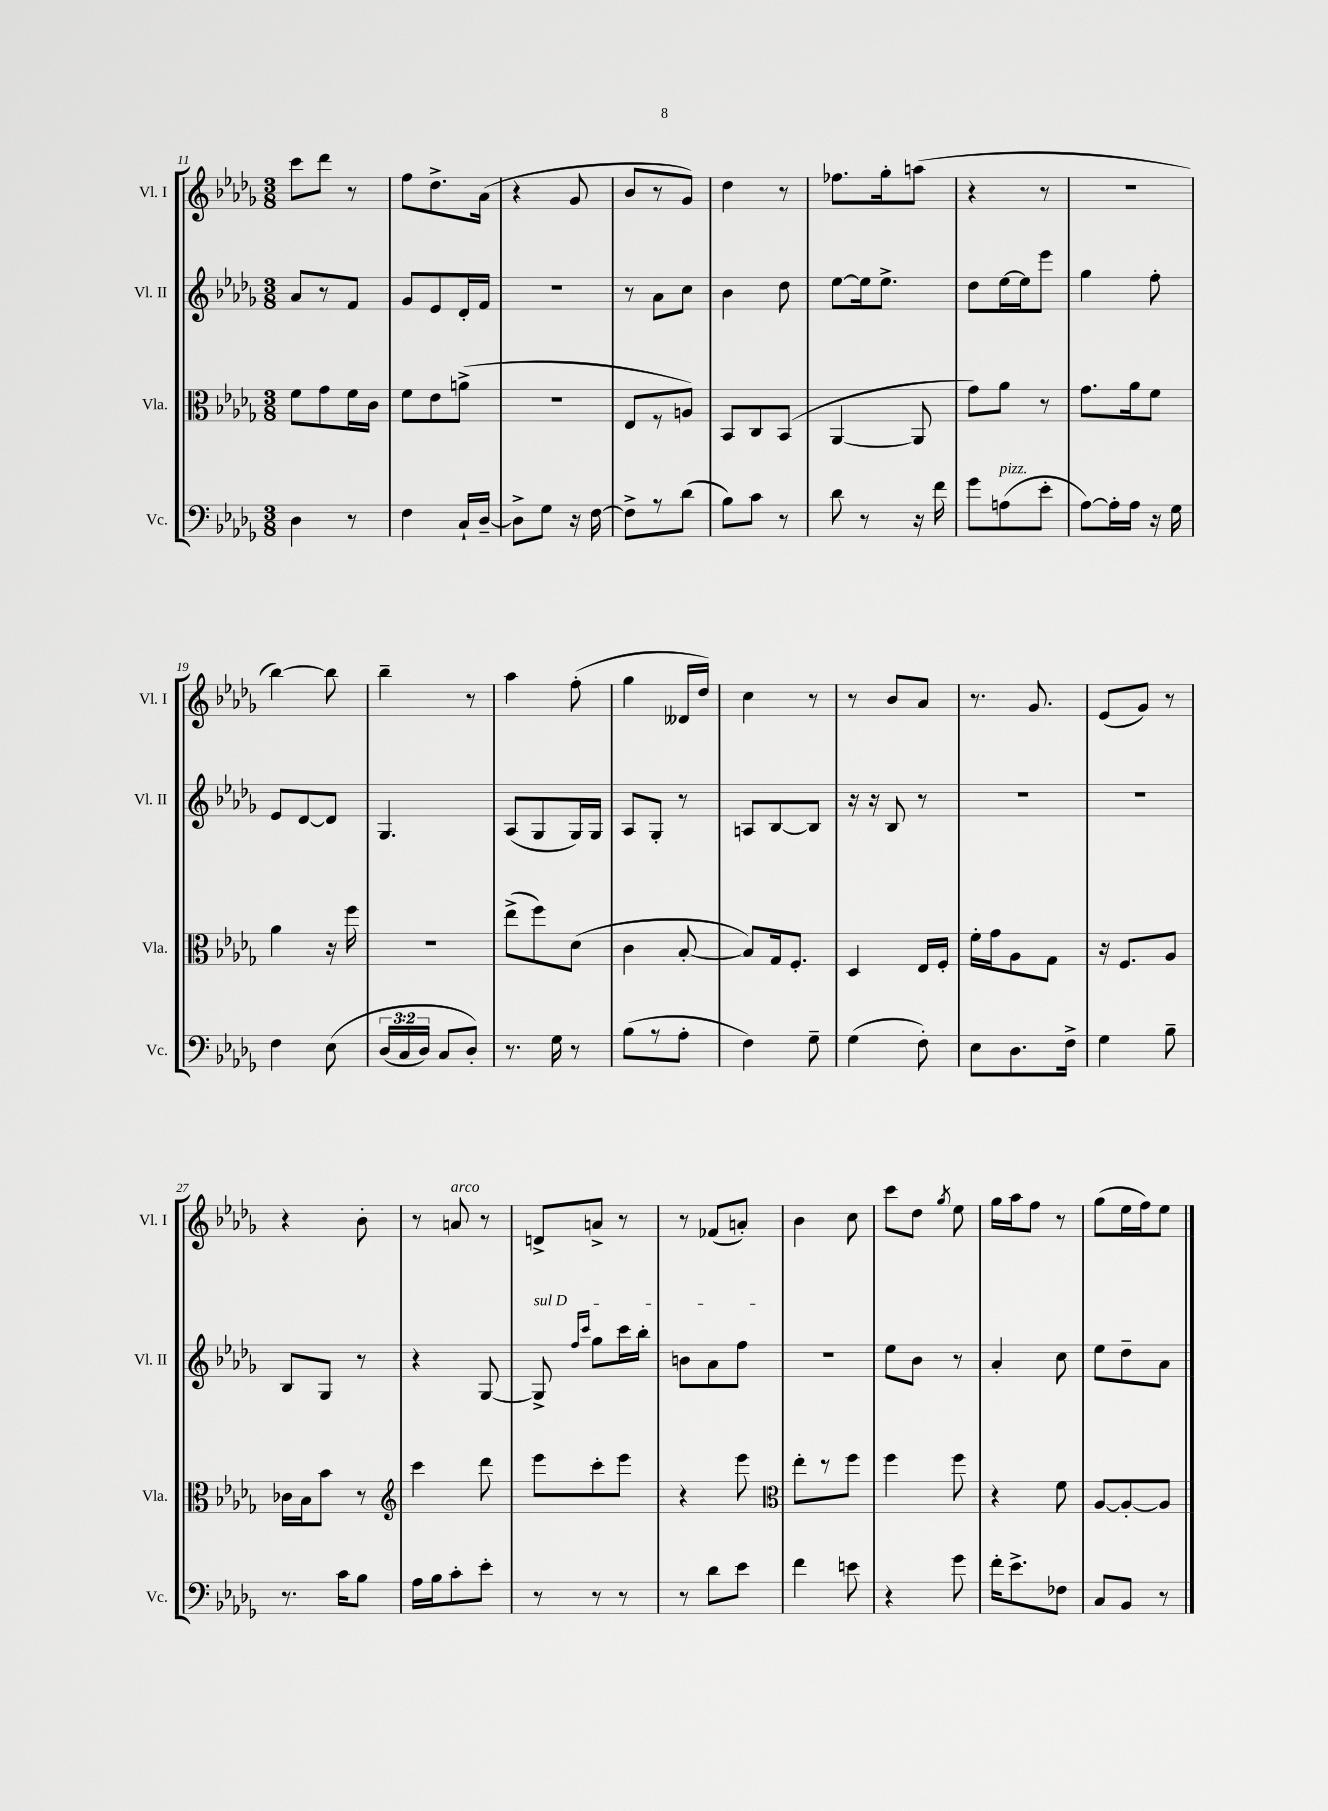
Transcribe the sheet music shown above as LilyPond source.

<<
\new StaffGroup <<
\new Staff = "s0" \with { instrumentName = "Vl. I" shortInstrumentName = "Vl. I" } {
    \clef treble \key des \major \numericTimeSignature \time 3/8
    \autoBeamOff c'''8[ des'''8] r8 |
    f''8[ des''8.-> aes'16]( |
    r4 ges'8 |
    bes'8[ r8 ges'8]) |
    des''4 r8 |
    fes''8.[ ges''16-. a''8]( |
    r4 r8 |
    R4. |
    bes''4~) bes''8 |
    bes''4-- r8 |
    aes''4 f''8-.( |
    ges''4 deses'16[ des''16]) |
    c''4 r8 |
    r8 bes'8[ aes'8] |
    r8. ges'8. |
    ees'8[( ges'8]) r8 |
    r4 bes'8-. |
    r8 a'8^\markup { \italic "arco" } r8 |
    d'8[-> a'8]-> r8 |
    r8 fes'8[( a'8]-.) |
    bes'4 c''8 |
    c'''8[ des''8] \acciaccatura { ges''8 } ees''8 |
    ges''16[ aes''16 f''8] r8 |
    ges''8[( ees''16 f''16) ees''8] \bar "|." |
}
\new Staff = "s1" \with { instrumentName = "Vl. II" shortInstrumentName = "Vl. II" } {
    \clef treble \key des \major \numericTimeSignature \time 3/8
    \autoBeamOff aes'8[ r8 f'8] |
    ges'8[ ees'8 des'16-. f'16] |
    r4. |
    r8 aes'8[ c''8] |
    bes'4 des''8 |
    ees''8[~ ees''16 ees''8.]-> |
    des''8[ ees''16~ ees''16 ees'''8] |
    ges''4 f''8-. |
    ees'8[ des'8~ des'8] |
    ges4. |
    aes8[( ges8 ges16) ges16] |
    aes8[ ges8]-. r8 |
    a8[ bes8~ bes8] |
    r16 r16 bes8 r8 |
    R4. |
    R4. |
    bes8[ ges8] r8 |
    r4 ges8~ |
    \once \override TextSpanner.bound-details.left.text = \markup { \italic "sul D" } ges8->\startTextSpan \grace { f''16[ c'''16] } ges''8[ c'''16 bes''16]-. |
    b'8[ aes'8 f''8]\stopTextSpan |
    R4. |
    ees''8[ bes'8] r8 |
    aes'4-. c''8 |
    ees''8[ des''8-- aes'8] \bar "|." |
}
\new Staff = "s2" \with { instrumentName = "Vla." shortInstrumentName = "Vla." } {
    \clef alto \key des \major \numericTimeSignature \time 3/8
    \autoBeamOff f'8[ ges'8 f'16 c'16] |
    f'8[ ees'8 a'8]->( |
    R4. |
    ees8[ r8 a8]) |
    bes,8[ c8 bes,8]( |
    aes,4~ aes,8 |
    ges'8[) aes'8] r8 |
    ges'8.[ aes'16 f'8] |
    aes'4 r16 f''16 |
    R4. |
    ees''8[->( f''8) des'8]( |
    c'4 bes8~-. |
    bes8[) ges16 f8.]-. |
    des4 ees16[ f16]-. |
    f'16[-. ges'16 aes8 ges8] |
    r16 f8.[ aes8] |
    ces'16[ bes16 bes'8] r8 |
    \clef treble c'''4 des'''8 |
    ees'''8[ c'''8-. ees'''8] |
    r4 ees'''8 |
    \clef alto ees''8[-. r8 f''8] |
    f''4 f''8 |
    r4 f'8 |
    aes8[~ aes8~-. aes8] \bar "|." |
}
\new Staff = "s3" \with { instrumentName = "Vc." shortInstrumentName = "Vc." } {
    \clef bass \key des \major \numericTimeSignature \time 3/8 \override Staff.TupletNumber.text = #tuplet-number::calc-fraction-text
    \autoBeamOff des4 r8 |
    f4 c16[-! des16]~-- |
    des8[-> ges8] r16 f16~ |
    f8[-> r8 des'8]( |
    bes8[) c'8] r8 |
    des'8 r8 r16 f'16 |
    ges'8[ a8^\markup { \italic "pizz." }( ees'8]-. |
    aes8[~) aes16-. aes16] r16 ges16 |
    f4 ees8\( |
    \tuplet 3/2 { des16[( c16 des16]) } c8[ des8]-.\) |
    r8. ges16 r8 |
    bes8[( r8 aes8]-. |
    f4) ges8-- |
    ges4( f8-.) |
    ees8[ des8. f16]-> |
    ges4 bes8-- |
    r8. c'16[ bes8] |
    aes16[ bes16 c'8-. ees'8]-. |
    r8 r8 r8 |
    r8 des'8[ ees'8] |
    f'4 e'8 |
    r4 ges'8 |
    f'16[-. ees'8.-> fes8] |
    c8[ bes,8] r8 \bar "|." |
}
>>
>>
\layout { \context { \Score currentBarNumber = #11 } }
